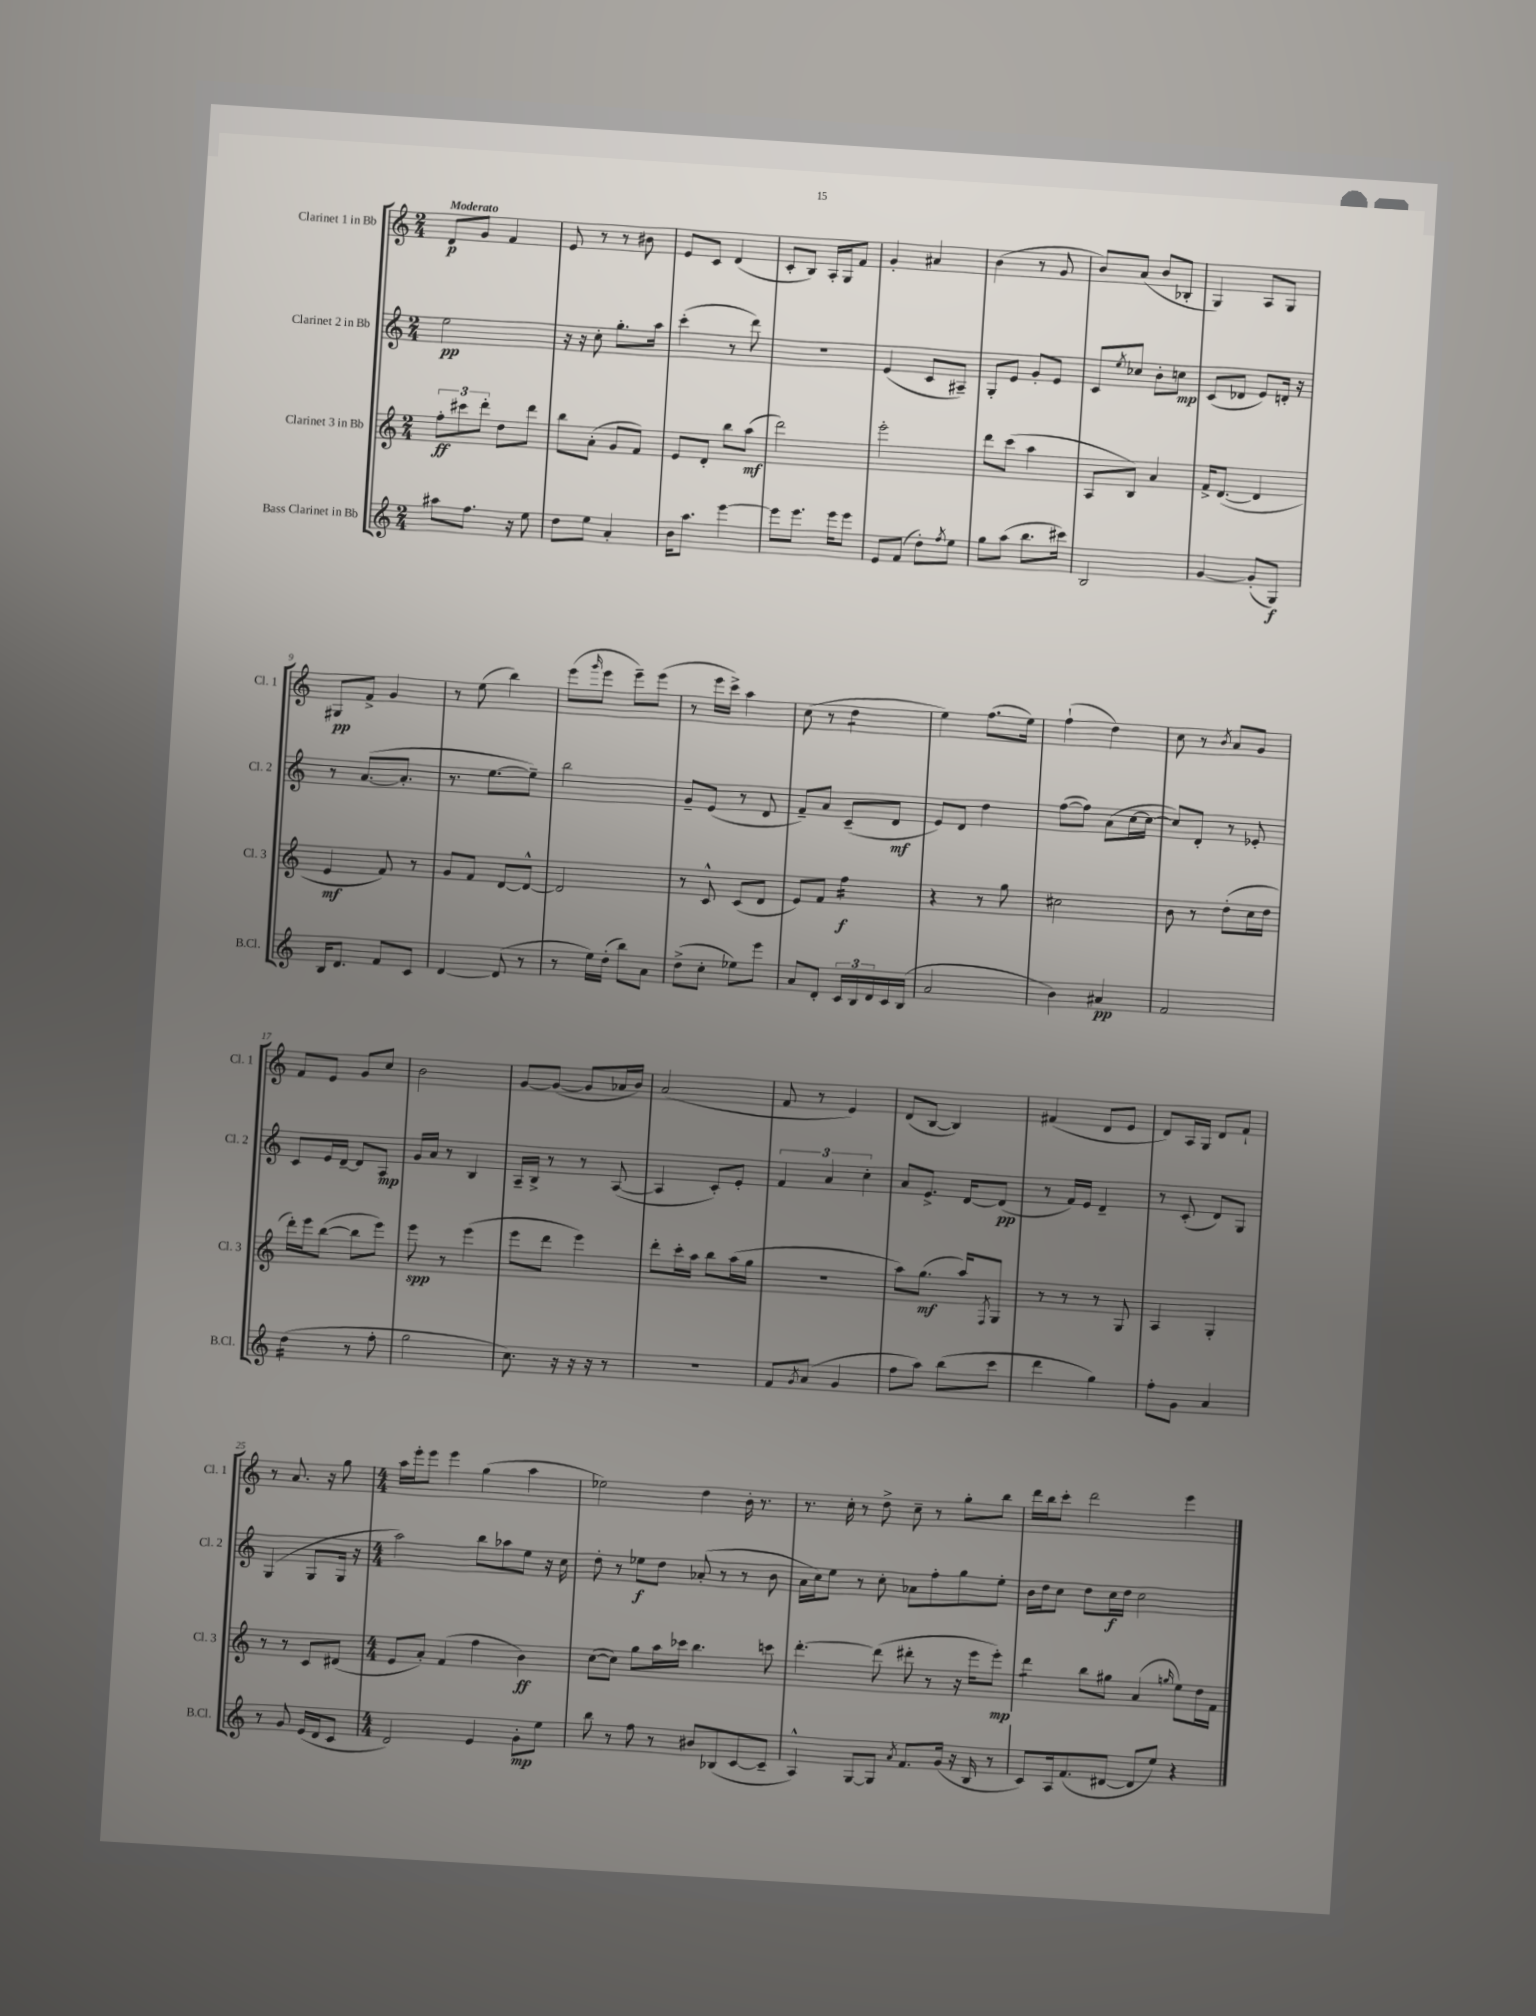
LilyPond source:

<<
\new StaffGroup <<
\new Staff = "s0" \with { instrumentName = "Clarinet 1 in Bb" shortInstrumentName = "Cl. 1" } {
    \clef treble \key c \major \numericTimeSignature \time 2/4 \tempo "Moderato"
    d'8\p g'8 f'4 |
    e'8 r8 r8 bis'8 |
    e'8 c'8 d'4( |
    c'8-. b8) a16-. g16 f'8 |
    g'4-. ais'4 |
    b'4( r8 g'8 |
    b'8) a'8( b'8 bes8-. |
    g4) a8 g8 |
    gis8\pp f'8-> g'4 |
    r8 e''8( b''4) |
    e'''8( \grace { g'''16 } e'''8 e'''8--) e'''8( |
    r8 e'''16 c'''16->) a''4 |
    c''8( r8 d''4:8 |
    e''4) f''8.( e''16) |
    f''4-!( d''4) |
    c''8 r8 \acciaccatura { b'8 } a'8 g'8 |
    f'8 e'8 g'8 c''8 |
    b'2 |
    g'8~ g'8~( g'8 aes'16 b'16) |
    a'2( |
    f'8 r8 e'4) |
    d'8( b8~ b4) |
    fis'4( d'8 e'8 |
    d'8) a16 g16 d'8 f'8-! |
    r8 a'8. r16 g''8 |
    \numericTimeSignature \time 4/4 a''16 e'''16-. e'''8 e'''4 g''4( a''4 |
    ees''2) d''4 b'16-. r8. |
    r8. c''16-. r8 d''8-> c''8-- r8 g''8-. b''8 |
    d'''16 b''16 c'''8-. d'''2 e'''4 \bar "|." |
}
\new Staff = "s1" \with { instrumentName = "Clarinet 2 in Bb" shortInstrumentName = "Cl. 2" } {
    \clef treble \key c \major \numericTimeSignature \time 2/4
    e''2\pp |
    r16 r16 c''8-. g''8.-. a''16 |
    c'''4-.( r8 d'''8) |
    R2 |
    e'4( c'8 ais8--) |
    g8-. e'8 g'8-. e'8 |
    c'8 \acciaccatura { e''8 } ces''8 b'8-. c''8\mp |
    c'8( des'8 e'8) d'16-. r16 |
    r8 a'8.~( a'8.-. |
    r8. e''8.~ e''8--) |
    b''2 |
    g'8-- e'8( r8 d'8 |
    f'8--) a'8 c'8--( d'8\mf |
    e'8) d'8 d''4 |
    f''8~( f''8) a'8( c''16~ c''16~ |
    c''8) d'8-. r8 ees'8-. |
    c'8 e'16 d'16~-- d'8 a8\mp |
    g'16 a'16 r8 b4 |
    a16-- b16-> r8 r8 a8~( |
    a4 c'8-.) e'8-. |
    \tuplet 3/2 { f'4 a'4 c''4-. } |
    a'8 e'8.-> d'16~ d'8\pp( |
    r8 f'16) e'16 d'4-- |
    r8 c'8-.( d'8) g8 |
    g4( g8 g16 r16 |
    \numericTimeSignature \time 4/4 a''2) b''8 aes''8 e''8 r16 c''16 |
    d''8-. r8 ees''8\f d''8 aes'8-.( r8 r8 b'8 |
    a'16 c''16) e''8 r8 c''8-. aes'8 f''8-. g''8 e''8-. |
    b'16 d''16 c''8 d''8 c''16\f d''16 c''2 \bar "|." |
}
\new Staff = "s2" \with { instrumentName = "Clarinet 3 in Bb" shortInstrumentName = "Cl. 3" } {
    \clef treble \key c \major \numericTimeSignature \time 2/4
    \tuplet 3/2 { f''8-.\ff cis'''8 d'''8-. } d''8 d'''8 |
    b''8 a'8-.( g'8 f'8) |
    e'8 d'8-. b''8 a''8\mf( |
    d'''2) |
    e'''2-. |
    d'''8 c'''8( a''4 |
    a8 b8) a'4 |
    f'16-> d'8.~( d'4 |
    e'4\mf f'8) r8 |
    g'8 f'8 d'8~ d'8~-^ |
    d'2 |
    r8 c'8-^ c'8( d'8 |
    e'8) f'8 f''4:16\f |
    r4 r8 g''8 |
    cis''2 |
    b'8 r8 d''8-.( c''16 d''16 |
    d'''16-.) e'''16 b''8~( b''8 e'''8) |
    e'''8\spp r8 e'''4( |
    e'''8 d'''8 e'''4) |
    d'''8-. c'''16-. a''16 b''8 a''16( g''16 |
    R2 |
    a''8) g''8.\mf( a''16) \acciaccatura { f8 } g8 |
    r8 r8 r8 g8 |
    a4 g4-. |
    r8 r8 c'8 dis'8( |
    \numericTimeSignature \time 4/4 e'8 a'8-.) f'4( f''4 b'4\ff) |
    c''8~( c''8) g''8 a''16 ces'''16 b''4. c'''8 |
    d'''4.~-. d'''8( dis'''8-. r8 r16 e'''16 e'''8-.\mp) |
    d'''4:8 b''8 gis''8 a'4( \grace { g''16 } e''8) d''16 f'16 \bar "|." |
}
\new Staff = "s3" \with { instrumentName = "Bass Clarinet in Bb" shortInstrumentName = "B.Cl." } {
    \clef treble \key c \major \numericTimeSignature \time 2/4
    ais''8 f''8. r16 e''8 |
    d''8 e''8 a'4-. |
    b'16 a''8. e'''4~ |
    e'''8 e'''8. e'''16 e'''8 |
    e'8 f'8( d''8-.) \acciaccatura { f''8 } e''8 |
    g''8 a''8( b''8. cis'''16) |
    b2 |
    g'4~ g'8-.( g8\f) |
    b16 d'8. f'8 c'8 |
    d'4~ d'8( r8 |
    r8 e''16) d''16-.( b''8) a'8 |
    d''8->( c''8-. ees''8) e'''8 |
    a'8 d'8-. \tuplet 3/2 { c'16 b16 d'16 } c'16 b16( |
    a'2 |
    b'4) ais'4\pp |
    f'2 |
    d''4:16( r8 f''8-. |
    g''2 |
    c''8.) r16 r16 r16 r8 |
    R2 |
    f'8 \acciaccatura { g'8 } a'8( g'4 |
    f''8 a''8) b''8( c'''8 |
    d'''4 g''4) |
    f''8-. g'8 a'4 |
    r8 g'8 e'16( d'16 c'8 |
    \numericTimeSignature \time 4/4 d'2) e'4 g'8-.\mp e''8 |
    b''8 r8 f''8 r8 bis'8 bes8( c'8~ c'8-- |
    a4-^) g8~ g8 \acciaccatura { a'8 } f'8. g'16( r16 b16 r8 |
    c'8) a16 f'8.( dis'8~ dis'8 e''8) r4 \bar "|." |
}
>>
>>
